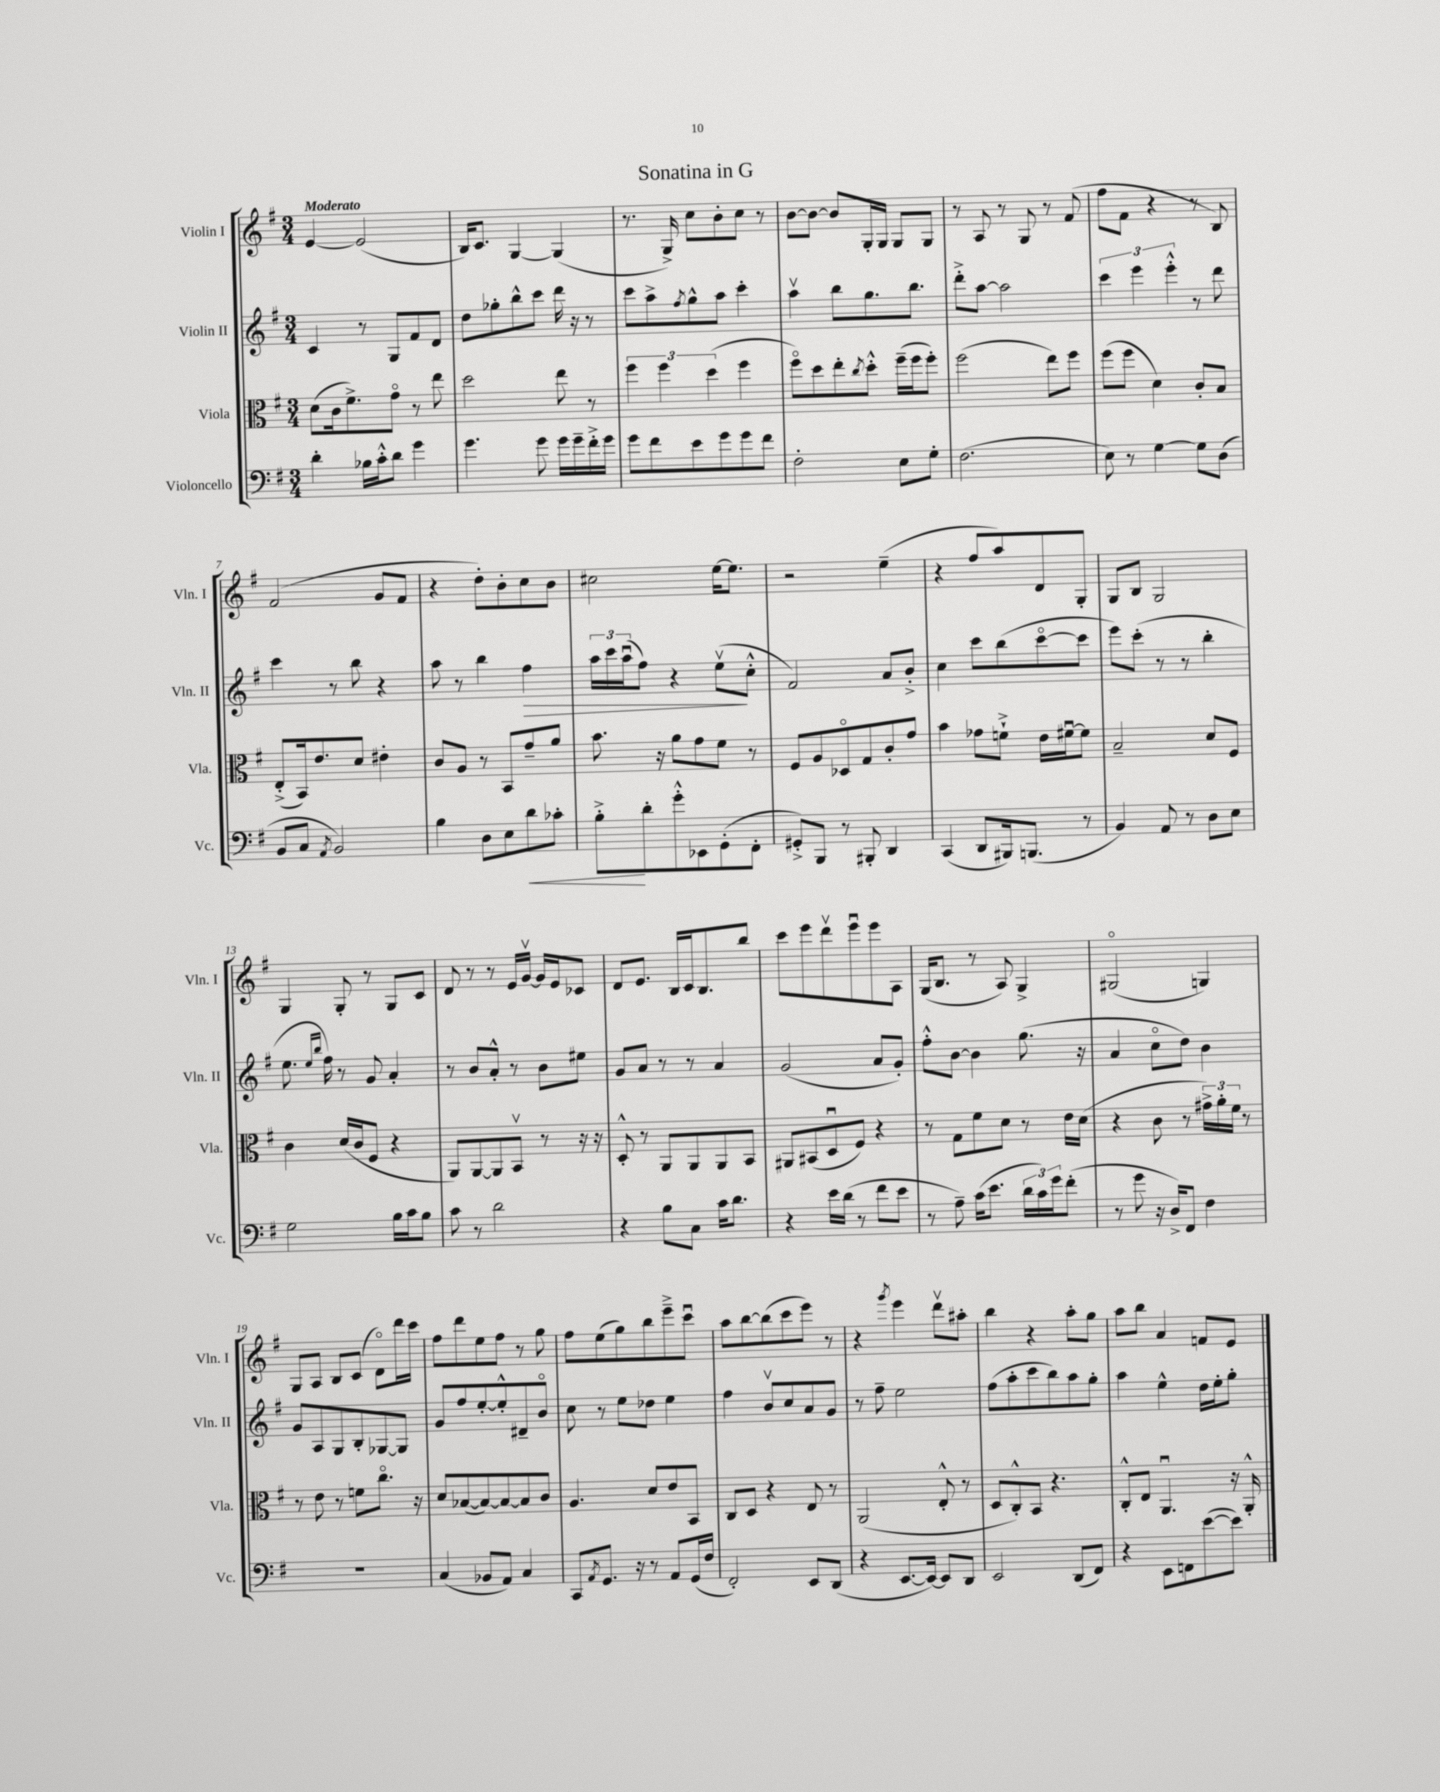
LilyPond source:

\header { title = "Sonatina in G" }
<<
\new StaffGroup <<
\new Staff = "s0" \with { instrumentName = "Violin I" shortInstrumentName = "Vln. I" } {
    \clef treble \key g \major \numericTimeSignature \time 3/4 \tempo "Moderato"
    e'4~ e'2( |
    b16) c'8. g4~ g4( |
    r8. g16->) c''8 b'8-. c''8 r8 |
    b'8~ b'8~ b'8 g16-. g16 g8 g8 |
    r8 a8 r8 g8 r8 fis'8( |
    fis''8 fis'8 r4 r8 b8) |
    fis'2( g'8 fis'8 |
    r4 d''8-.) b'8-. c''8 b'8 |
    cis''2 e''16~ e''8. |
    r2 e''4--( |
    r4 fis''8 a''8) d'8 g8-. |
    g8 b8 g2 |
    g4 g8-. r8 g8 c'8 |
    d'8 r8 r8 e'16 g'16~\upbow g'16 e'16 ces'8 |
    d'8 e'8. b16 c'16 b8. b''8 |
    c'''8 e'''8 d'''8\upbow e'''8\downbow e'''8 a8 |
    g16( b8. r8 a8) g4-> |
    gis2\flageolet( g4) |
    g8 a8 b8 c'8( d'8\flageolet) d'''16 c'''16 |
    fis''8 d'''8 e''8 fis''8 r8 g''8 |
    fis''8 e''8( g''8) b''8 e'''8---> c'''8\downbow |
    a''8 b''8~ b''8( c'''8 e'''8) r8 |
    r4 \acciaccatura { g'''8 } e'''4 d'''8\upbow ais''8-. |
    b''4 r4 a''8-. g''8 |
    a''8 b''8 a'4 f'8 e'8 \bar "|." |
}
\new Staff = "s1" \with { instrumentName = "Violin II" shortInstrumentName = "Vln. II" } {
    \clef treble \key g \major \numericTimeSignature \time 3/4
    c'4 r8 g8 fis'8 d'8 |
    d''8 ges''8-. b''8-^ c'''8 d'''16 r16 r8 |
    c'''8 a''8-> \acciaccatura { fis''8 } g''8-^ a''8 c'''4-. |
    a''4\upbow b''8 g''8. b''8. |
    d'''8-.-> a''8~ a''2 |
    \tuplet 3/2 { c'''4 e'''4 e'''4-.-^ } r8 d'''8 |
    c'''4 r8 b''8 r4 |
    a''8 r8 b''4 fis''4\> |
    \tuplet 3/2 { a''16 c'''16 a''16\downbow( } fis''8) r4 e''8\upbow\!( c''8-.-^ |
    fis'2) a'8 b'8-.-> |
    c''4 c'''8 b''8( c'''8~\flageolet c'''8 |
    e'''8) c'''8-.( r8 r8 b''4-. |
    e''8. \grace { e''16 b''16 } fis''16) r8 g'8 a'4-. |
    r8 b'8 a'8-.-^ r8 b'8 eis''8 |
    g'8 a'8 r8 r8 a'4 |
    g'2( a'8 g'8-.) |
    fis''8-.-^ b'8~ b'4 g''8.( r16 |
    a'4 c''8\flageolet d''8) b'4 |
    g'8 a8 g8 b8-. ges8~ ges8 |
    g'8 fis''8 e''8~-. e''8-.-^ dis'8-- b'8\flageolet |
    c''8 r8 e''8 des''8 e''4 |
    fis''4 b'8\upbow c''8 a'8 g'8 |
    r8 fis''8-- e''2 |
    fis''8( a''8-. c'''8 b''8) a''8 g''8-. |
    a''4 e''4-^ d''16 e''16-. g''8-. \bar "|." |
}
\new Staff = "s2" \with { instrumentName = "Viola" shortInstrumentName = "Vla." } {
    \clef alto \key g \major \numericTimeSignature \time 3/4
    d'8( c'16 fis'8.->) g'8\flageolet r8 e''8 |
    d''2 e''8 r8 |
    \tuplet 3/2 { fis''4 fis''4 d''4( } fis''4 |
    fis''8\flageolet) d''8 e''8-. \acciaccatura { c''8 } d''8-.-^ fis''16--( fis''16 fis''8-.) |
    fis''2( e''8) fis''8 |
    fis''8( fis''8 d'4) c'8-. b8 |
    e8-.->( b,16) e'8. d'8 eis'4-. |
    c'8 a8 r8 b,8 g'8-- a'8 |
    b'8. r16 a'8 g'8 fis'8 r8 |
    fis8 a8 des8\flageolet g8 c'8-. g'8 |
    b'4 ges'8 f'8-!-> e'16 fis'16~\downbow fis'8 |
    b2-- d'8 fis8 |
    c'4 d'16( c'16 fis8 r4 |
    a,8) a,8~ a,8 b,8\upbow r8 r16 r16 |
    d8-.-^ r8 a,8 a,8 a,8 b,8 |
    ais,8 bis,8( d8\downbow fis8) r4 |
    r8 g8 fis'8 d'8 r8 e'16 d'16( |
    r4 c'8 r8 \tuplet 3/2 { gis'16->) a'16-. fis'16 } r8 |
    r8 e'8 r8 f'8 c''8.\flageolet r16 |
    d'8 bes8~( bes8~) bes8~ bes8 c'8 |
    a4. d'8 e'8 b,8 |
    c8 d8 r4 e8 r8 |
    a,2( e8-.-^ r8 |
    d8 c8-.-^) b,8 r4. |
    c8-.-^ e8 a,4.\downbow r16 a,16-.-^ \bar "|." |
}
\new Staff = "s3" \with { instrumentName = "Violoncello" shortInstrumentName = "Vc." } {
    \clef bass \key g \major \numericTimeSignature \time 3/4
    d'4-. bes16 c'16-.-^ d'8 g'4 |
    g'4. g'8 g'16 g'16-- fis'16-.-> g'16 |
    g'8 fis'8 e'8 g'8 g'8 fis'8 |
    fis2-. e8 g8-. |
    fis2.( |
    e8) r8 g4~ g8 d8( |
    b,8 c8 \acciaccatura { a,8 } b,2) |
    b4 d8 e8 d'8\< ces'8-. |
    b8-.->\! d'8-. g'8-.-^ ees,8 g,8-.( fis,8-. |
    gis,8-.->) b,,8 r8 bis,,8-. d,4 |
    c,4( d,8 bis,,16) b,,8.( r8 |
    b,4) a,8 r8 d8 e8 |
    g2 b16 c'16 b8 |
    c'8 r8 d'2 |
    r4 b8 c8 c'16 d'8. |
    r4 e'16 d'16( r8 fis'8 e'8 |
    r8 a8--) c'16( e'8. \tuplet 3/2 { d'16 c'16) g'16 } fis'8-.( |
    r8 g'8 r16 d16->) fis,8 fis4 |
    R2. |
    c4( bes,8 a,8) c4 |
    c,8 \acciaccatura { a,8 } g,8. r16 r8 a,8 g,16( fis16 |
    fis,2-.) e,8 d,8( |
    r4 e,8.~ e,16~) e,8 d,8 |
    e,2 d,8( fis,8) |
    r4 e,8 f,8 e'8~( e'8) \bar "|." |
}
>>
>>
